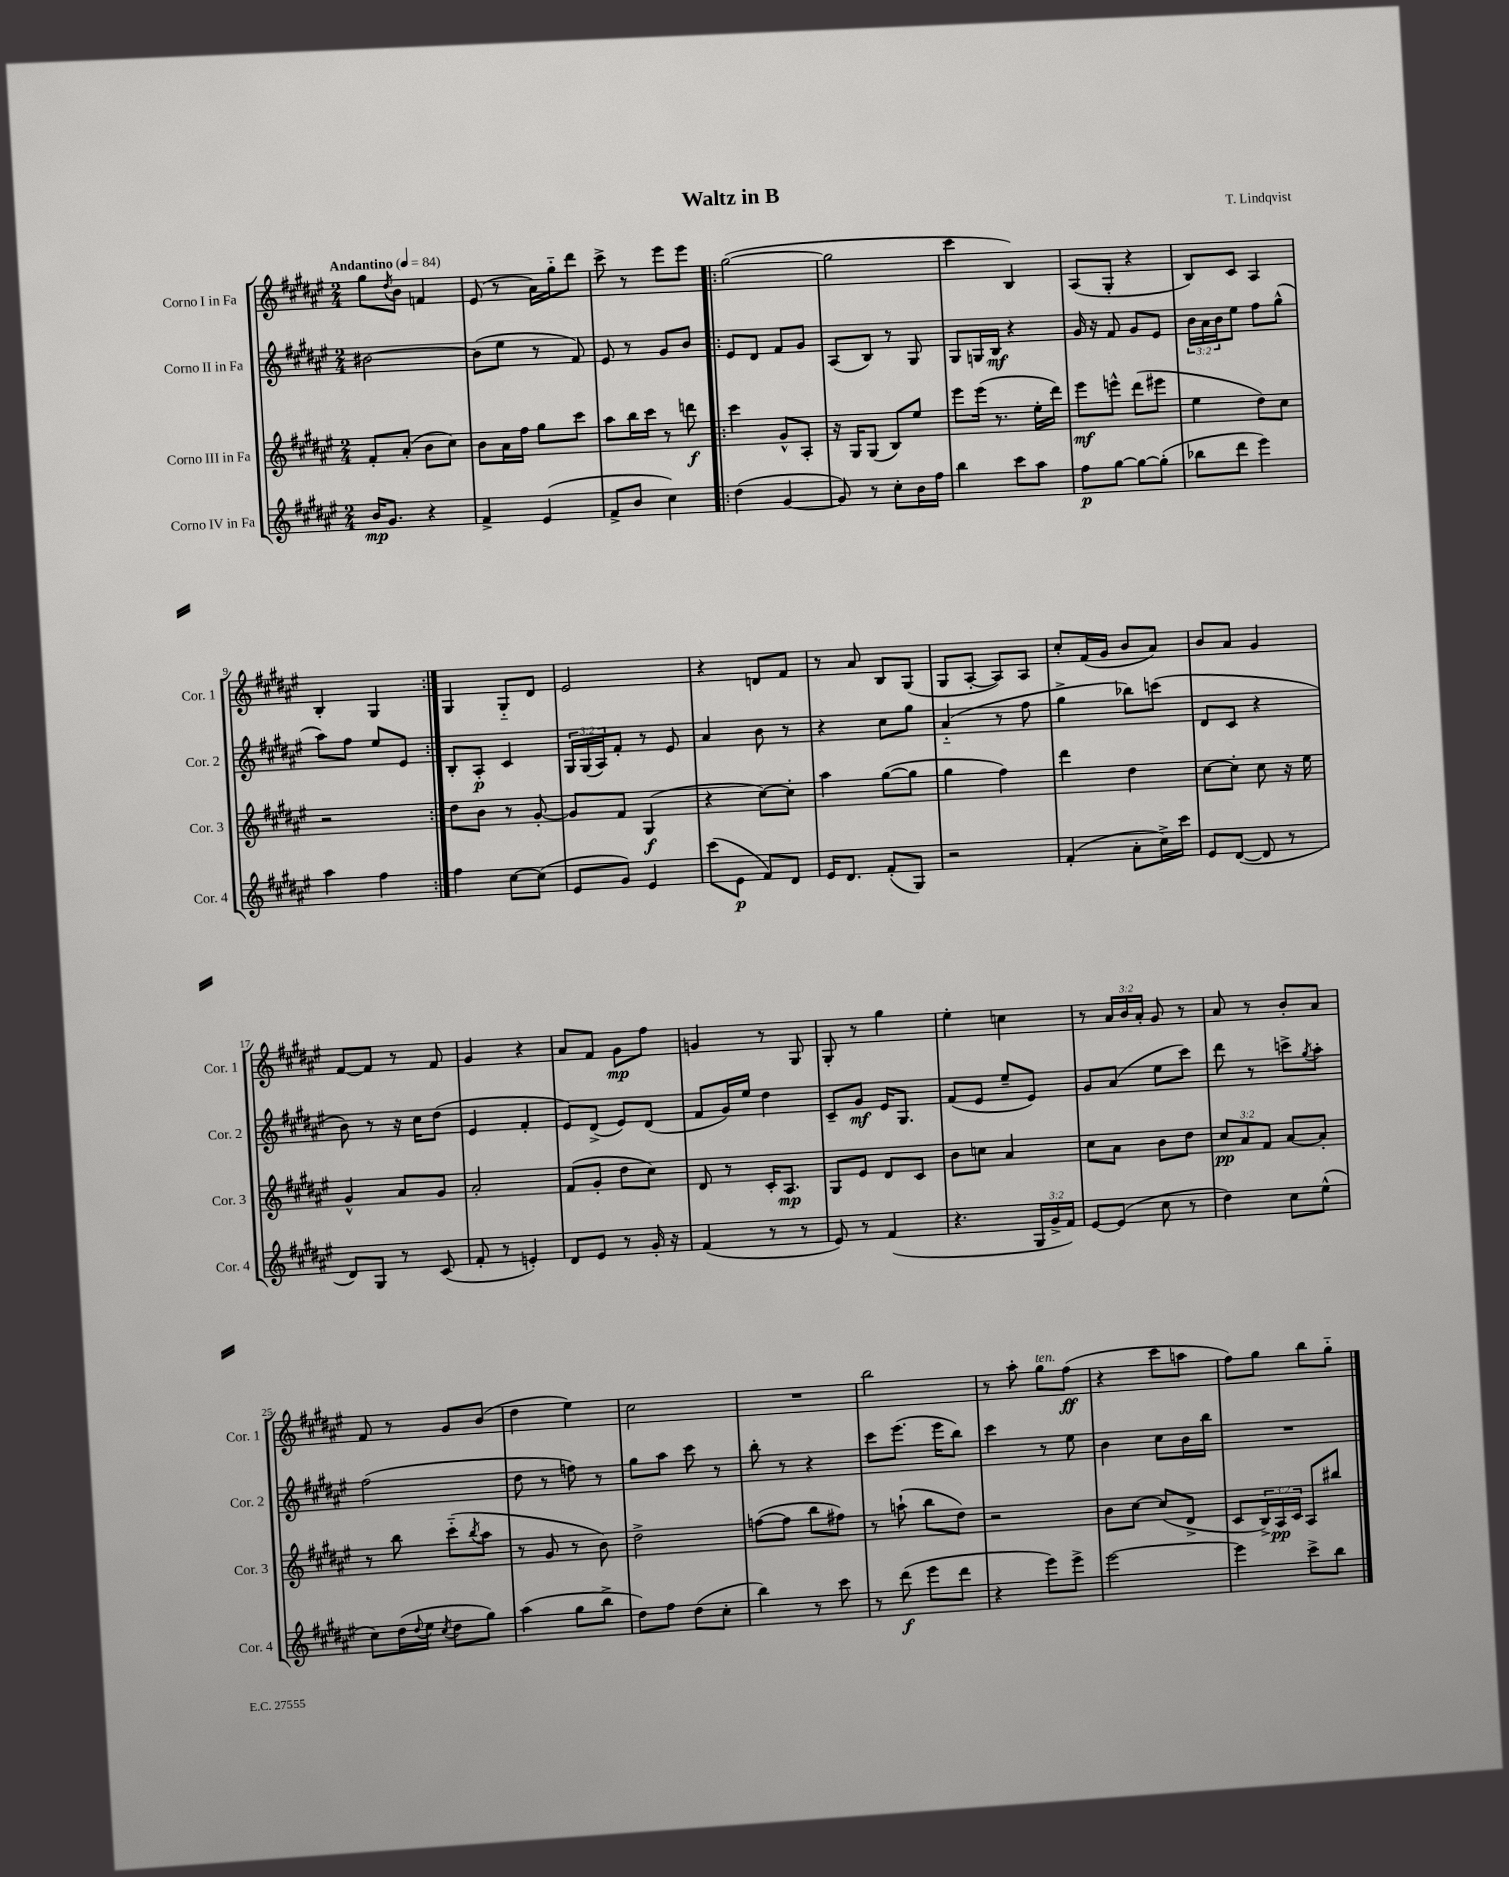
\header { title = "Waltz in B" composer = "T. Lindqvist" }
<<
\new StaffGroup <<
\new Staff = "s0" \with { instrumentName = "Corno I in Fa" shortInstrumentName = "Cor. 1" } {
    \clef treble \key fis \major \numericTimeSignature \time 2/4 \override Staff.TupletNumber.text = #tuplet-number::calc-fraction-text \tempo "Andantino" 4 = 84
    gis''8 \acciaccatura { dis''8 } b'8 f'4 |
    eis'8( r8 ais'16) gis''16-_ dis'''8 |
    cis'''8-> r8 eis'''8 eis'''8 |
    \repeat volta 2 { gis''2~( |
    gis''2 |
    cis'''4 b4) |
    ais8( gis8-. r4 |
    b8) cis'8 ais4 |
    b4-. gis4 | }
    gis4 gis8-_ dis'8 |
    eis'2 |
    r4 d'8 fis'8 |
    r8 ais'8 b8 gis8( |
    gis8 ais8~-. ais8) ais8 |
    cis''8-. fis'16( gis'16 b'8 ais'8) |
    b'8 ais'8 gis'4 |
    fis'8~ fis'8 r8 fis'8 |
    gis'4 r4 |
    ais'8 fis'8 gis'8\mp fis''8 |
    g'4 r8 gis8 |
    gis8-. r8 gis''4 |
    eis''4-. c''4 |
    r8 \tuplet 3/2 { ais'16 b'16 ais'16-. } gis'8 r8 |
    ais'8 r8 b'8-. ais'8 |
    fis'8 r8 gis'8 b'8( |
    dis''4 eis''4) |
    cis''2 |
    R2 |
    b''2 |
    r8 ais''8-. gis''8^\markup { \italic "ten." } fis''8\ff( |
    r4 cis'''8 a''8 |
    fis''8) gis''8 b''8 gis''8-_ \bar "|." |
}
\new Staff = "s1" \with { instrumentName = "Corno II in Fa" shortInstrumentName = "Cor. 2" } {
    \clef treble \key fis \major \numericTimeSignature \time 2/4 \override Staff.TupletNumber.text = #tuplet-number::calc-fraction-text
    bis'2~ |
    bis'8( eis''8 r8 fis'8) |
    eis'8 r8 gis'8 b'8 |
    \repeat volta 2 { eis'8 dis'8 fis'8 gis'8 |
    ais8( b8) r8 gis8 |
    gis8 g16 b16\mf r4 |
    gis'16 r16 fis'8 gis'8 eis'8 |
    \tuplet 3/2 { b'16 ais'16 b'16 } eis''8 fis''8 gis''8-^( |
    ais''8) fis''8 eis''8 eis'8 | }
    b8-. ais8-.\p cis'4 |
    \tuplet 3/2 { gis16 gis16( ais16) } fis'8-. r8 eis'8 |
    ais'4 b'8 r8 |
    r4 cis''8 gis''8 |
    ais'4-_( r8 fis''8 |
    gis''4-> bes''8) c'''8( |
    dis'8 cis'8 r4 |
    b'8) r8 r16 cis''16 dis''8( |
    eis'4 fis'4-. |
    eis'8) dis'8->( eis'8) dis'8( |
    fis'8 gis'16) eis''16 dis''4 |
    cis'8-- gis'8\mf eis'16 gis8. |
    fis'8( eis'8 eis''8-- eis'8) |
    gis'8 ais'8( eis''8 cis'''8) |
    dis'''8 r8 c'''8-> \acciaccatura { gis''8 } ais''8-. |
    fis''2( |
    dis''8 r8 f''8) r8 |
    gis''8 ais''8 cis'''8 r8 |
    b''8-. r8 r4 |
    cis'''8 eis'''8.( eis'''16 b''8) |
    cis'''4 r8 eis''8 |
    b'4 cis''8 b'16 b''16 |
    R2 \bar "|." |
}
\new Staff = "s2" \with { instrumentName = "Corno III in Fa" shortInstrumentName = "Cor. 3" } {
    \clef treble \key fis \major \numericTimeSignature \time 2/4 \override Staff.TupletNumber.text = #tuplet-number::calc-fraction-text
    fis'8-. ais'8-.( b'8 cis''8) |
    b'8 ais'16 fis''16 gis''8 cis'''8 |
    ais''8 b''16 cis'''16 r8 d'''8\f |
    \repeat volta 2 { cis'''4 gis'8-^ ais8-. |
    r16 gis16 gis8( b8) eis''8 |
    eis'''8 eis'''16( r8. eis''16-. dis'''16) |
    eis'''8\mf e'''8-^ dis'''8( eis'''8 |
    eis''4 dis''8) cis''8 |
    r2 | }
    dis''8 b'8 r8 gis'8~-. |
    gis'8 fis'8 gis4\f( |
    r4 cis''8~) cis''8-. |
    ais''4 gis''8~( gis''8 |
    gis''4 fis''4) |
    dis'''4 dis''4 |
    cis''8~ cis''8-. cis''8 r16 eis''16 |
    gis'4-^ ais'8 gis'8 |
    ais'2-. |
    fis'8( gis'8-. dis''8 cis''8) |
    dis'8 r8 cis'16-. ais8.\mp |
    gis8 eis'8 dis'8 cis'8 |
    b'8 c''8 ais'4 |
    cis''8 ais'8 b'8 dis''8 |
    \tuplet 3/2 { cis''8\pp ais'8 fis'8 } ais'8~ ais'8-. |
    r8 b''8 cis'''8-_( \acciaccatura { b''8 } ais''8 |
    r8 gis'8 r8 b'8) |
    dis''2-> |
    f''8~( f''8 b''8 fis''8) |
    r8 a''8-!( b''8 dis''8) |
    r2 |
    b'8 cis''8~ cis''8( dis'8-> |
    cis'8 \tuplet 3/2 { b16->) ais16\pp cis'16 } ais8 bis''8 \bar "|." |
}
\new Staff = "s3" \with { instrumentName = "Corno IV in Fa" shortInstrumentName = "Cor. 4" } {
    \clef treble \key fis \major \numericTimeSignature \time 2/4 \override Staff.TupletNumber.text = #tuplet-number::calc-fraction-text
    b'16\mp gis'8. r4 |
    fis'4-> eis'4( |
    fis'8-> b'8 cis''4) |
    \repeat volta 2 { dis''4( gis'4~ |
    gis'8) r8 cis''8-. b'16 fis''16 |
    b''4 cis'''8 ais''8 |
    fis''8\p gis''8~ gis''8~ gis''8-.( |
    bes''8 dis'''8 eis'''4) |
    ais''4 fis''4 | }
    fis''4 cis''8~ cis''8( |
    eis'8 gis'8) eis'4 |
    cis'''8( eis'8\p fis'8) dis'8 |
    eis'16 dis'8. fis'8-.( gis8) |
    r2 |
    fis'4-.( ais'8-. cis''16->) cis'''16 |
    eis'8 dis'8~( dis'8 r8 |
    dis'8) gis8 r8 cis'8( |
    fis'8-. r8 e'4-.) |
    dis'8 eis'8 r8 gis'16-. r16 |
    fis'4( r8 r8 |
    eis'8) r8 fis'4( |
    r4. \tuplet 3/2 { gis16 gis'16-> fis'16) } |
    eis'8~ eis'8( cis''8 r8 |
    dis''4) cis''8 eis''8-^( |
    cis''8) dis''16( \appoggiatura { dis''8 } eis''16 \acciaccatura { cis''8 } dis''8 gis''8) |
    ais''4( gis''8 b''8-> |
    dis''8) fis''8 dis''8( cis''8-. |
    b''4) r8 cis'''8 |
    r8 dis'''8\f( eis'''8 dis'''8 |
    r4 eis'''8) eis'''8-> |
    eis'''2~ |
    eis'''4 cis'''8-> b''8 \bar "|." |
}
>>
>>
